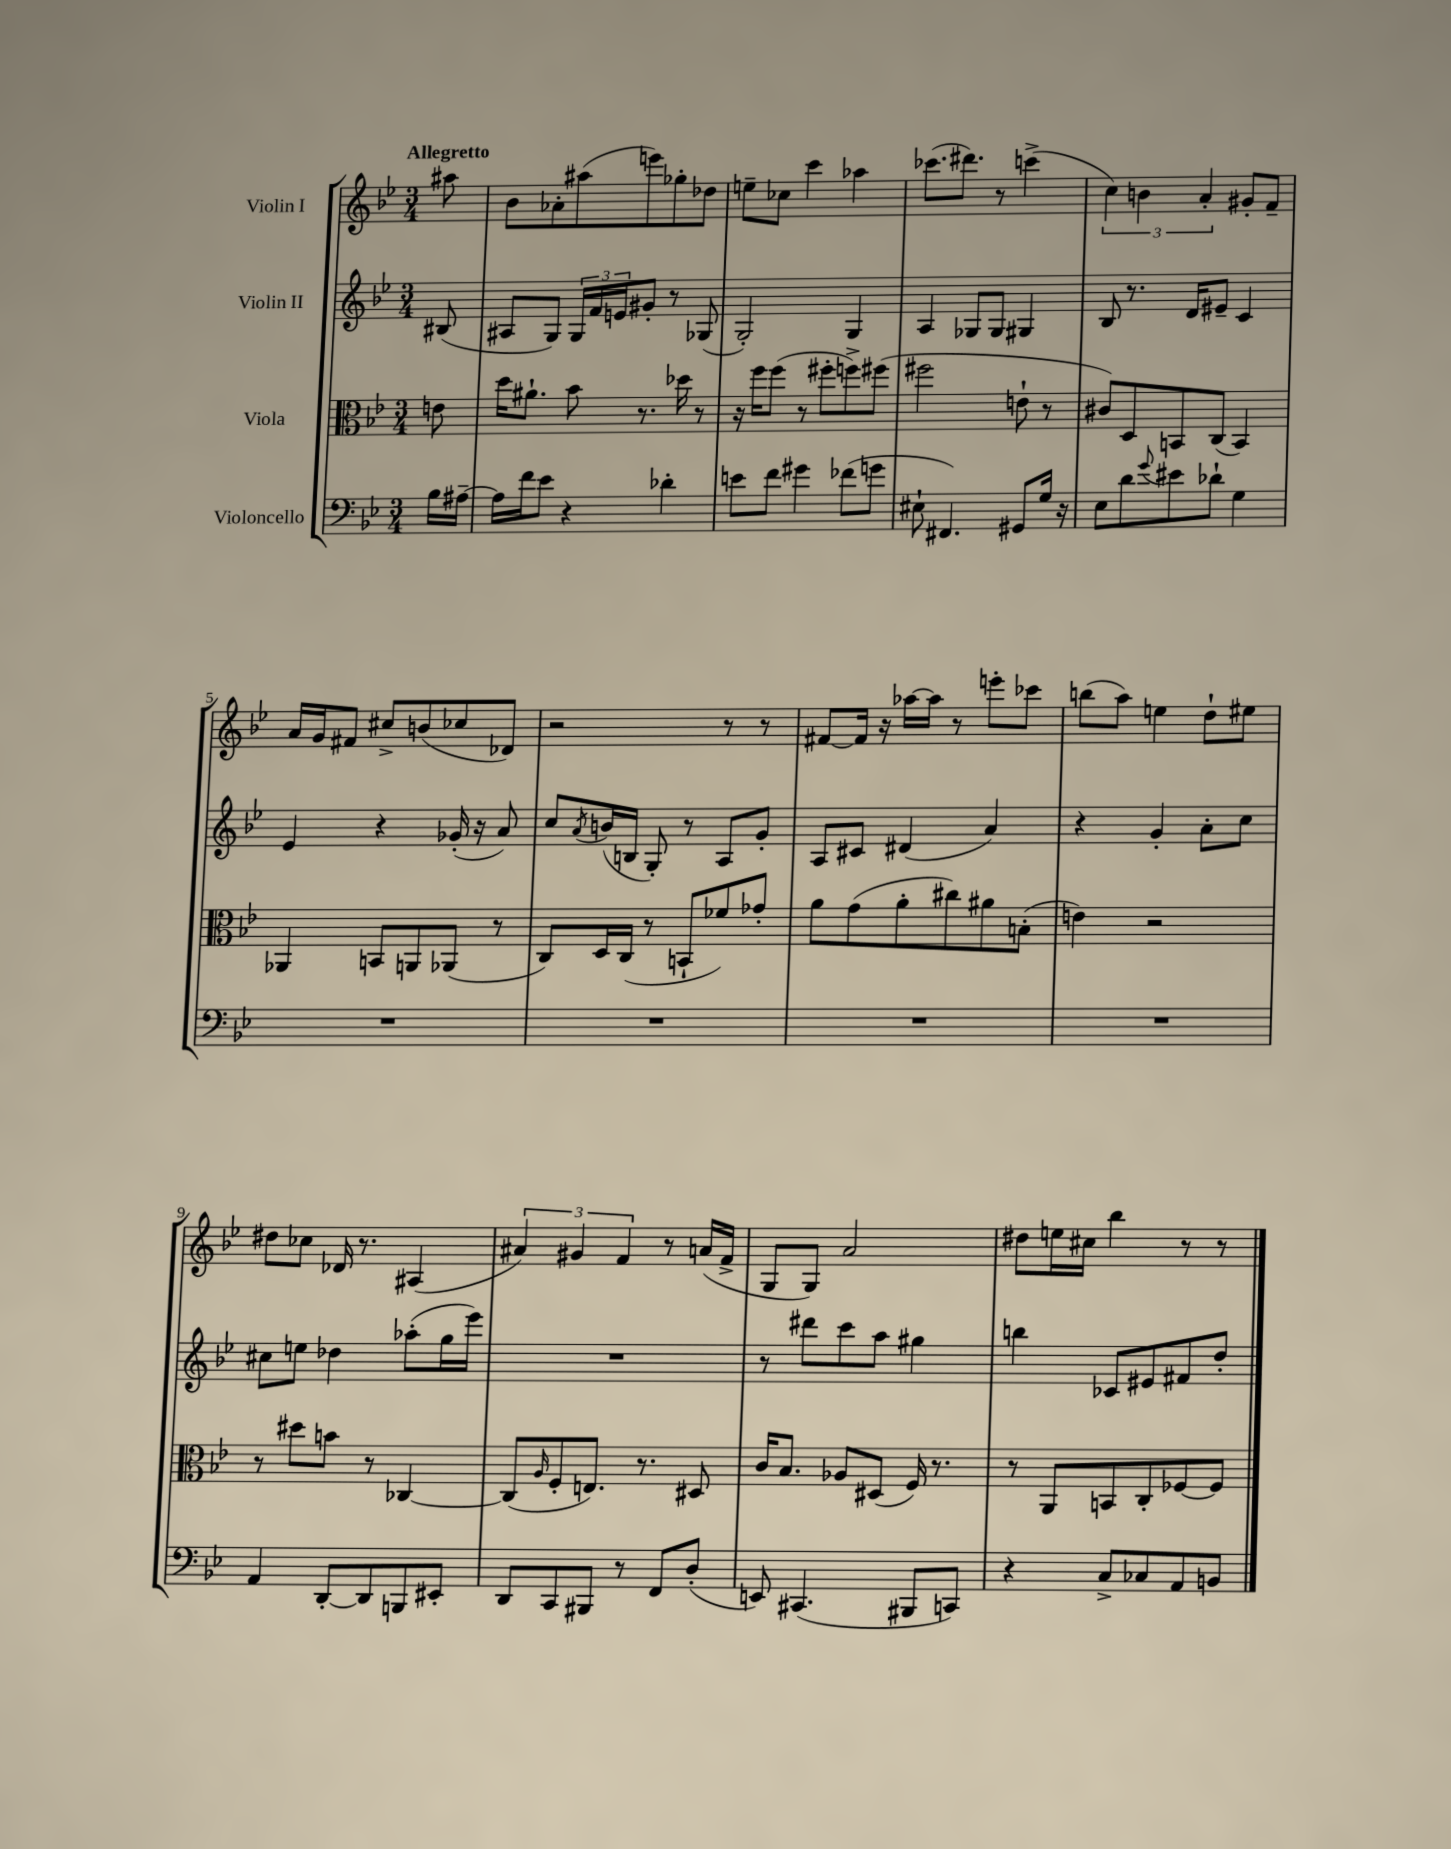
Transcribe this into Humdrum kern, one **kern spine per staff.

**kern	**kern	**kern	**kern
*staff4	*staff3	*staff2	*staff1
*clefF4	*clefC3	*clefG2	*clefG2
*k[b-e-]	*k[b-e-]	*k[b-e-]	*k[b-e-]
*M3/4	*M3/4	*M3/4	*M3/4
16B-	8e	(8B#	8aa#
[16A#~	.	.	.
=	=	=	=
16A#]	16dd	8A#	8b-
16f	8.a#`	.	.
8e-	.	8G)	8a-'
4r	8b-	24G	(8aa#
.	.	24f	.
.	.	24e	.
.	8.r	8g#'	8eee)
4d-'	.	8r	8gg-'
.	16dd-	.	.
.	8r	(8G-	8dd-
=	=	=	=
8e	16r	2G')	8ee~
.	16ff	.	.
8f	(8ff	.	8cc-
4g#	8r	.	4ccc
.	8ff#'	.	.
(8f-	8ff^)	4G	4aa-
8g	(8ff#	.	.
=	=	=	=
8E#`	2ff#	4A	(8.ccc-
4.FF#)	.	.	.
.	.	.	8.ddd#)
.	.	8G-	.
.	.	8G-	8r
8GG#	8e`	4G#	(4ccc^
16G	8r	.	.
16r	.	.	.
=	=	=	=
8E-	8c#)	8B-	6cc)
8d	8D	8.r	.
.	.	.	6b
8qqg	.	.	.
8e#	8BB	.	.
.	.	16d	.
.	.	.	6a'
8d-`	(8C	8e#~	.
4G	4BB)	4c	8g#'
.	.	.	8f~
=	=	=	=
2.r	4AA-	4e-	16a
.	.	.	16g
.	.	.	8f#
.	8BB	4r	8cc#^
.	8AA	.	(8b
.	(8AA-	(16g-'	8cc-
.	.	16r	.
.	8r	8a)	8d-)
=	=	=	=
2.r	8C)	8cc	2r
.	.	8qa	.
.	16D	(16b	.
.	(16C	16B	.
.	8r	8G')	.
.	8BB`	8r	.
.	8f-)	8A	8r
.	8g-'	8g'	8r
=	=	=	=
2.r	8a	8A	[8f#
.	(8g	8c#	16f#]
.	.	.	16r
.	8a'	(4d#	[16aa-
.	.	.	16aa-]
.	8cc#)	.	8r
.	8a#	4a)	8eee'
.	(8B'	.	8ccc-
=	=	=	=
2.r	4e)	4r	(8bb
.	.	.	8aa)
.	2r	4g'	4ee
.	.	8a'	8dd`
.	.	8cc	8ee#
=	=	=	=
4AA	8r	8cc#	8dd#
.	8dd#	8ee	8cc-
[8DD'	8b	4dd-	16d-
.	.	.	8.r
8DD]	8r	.	.
8BBB	[4C-	(8aa-'	(4A#
8EE#'	.	16gg	.
.	.	16eee-)	.
=	=	=	=
8DD	(8C-]	2.r	6a#)
.	16qqA	.	.
8CC	8F'	.	.
.	.	.	6g#
8BBB#	8.E)	.	.
.	.	.	6f
8r	.	.	.
.	8.r	.	.
8FF	.	.	8r
(8D'	8D#	.	(16a
.	.	.	16f^
=	=	=	=
8EE)	16c	8r	8G
.	8.B-	.	.
(4.CC#	.	8ddd#	8G)
.	8A-	8ccc	2a
.	(8D#	8aa	.
8BBB#	16F)	4gg#	.
.	8.r	.	.
8CC)	.	.	.
=	=	=	=
4r	8r	4bb	8dd#
.	8AA	.	16ee
.	.	.	16cc#
8C^	8BB	8c-	4bb-
8C-	8C'	8e#	.
8AA	[8F-	8f#	8r
8BB	8F-]	8dd'	8r
==	==	==	==
*-	*-	*-	*-
